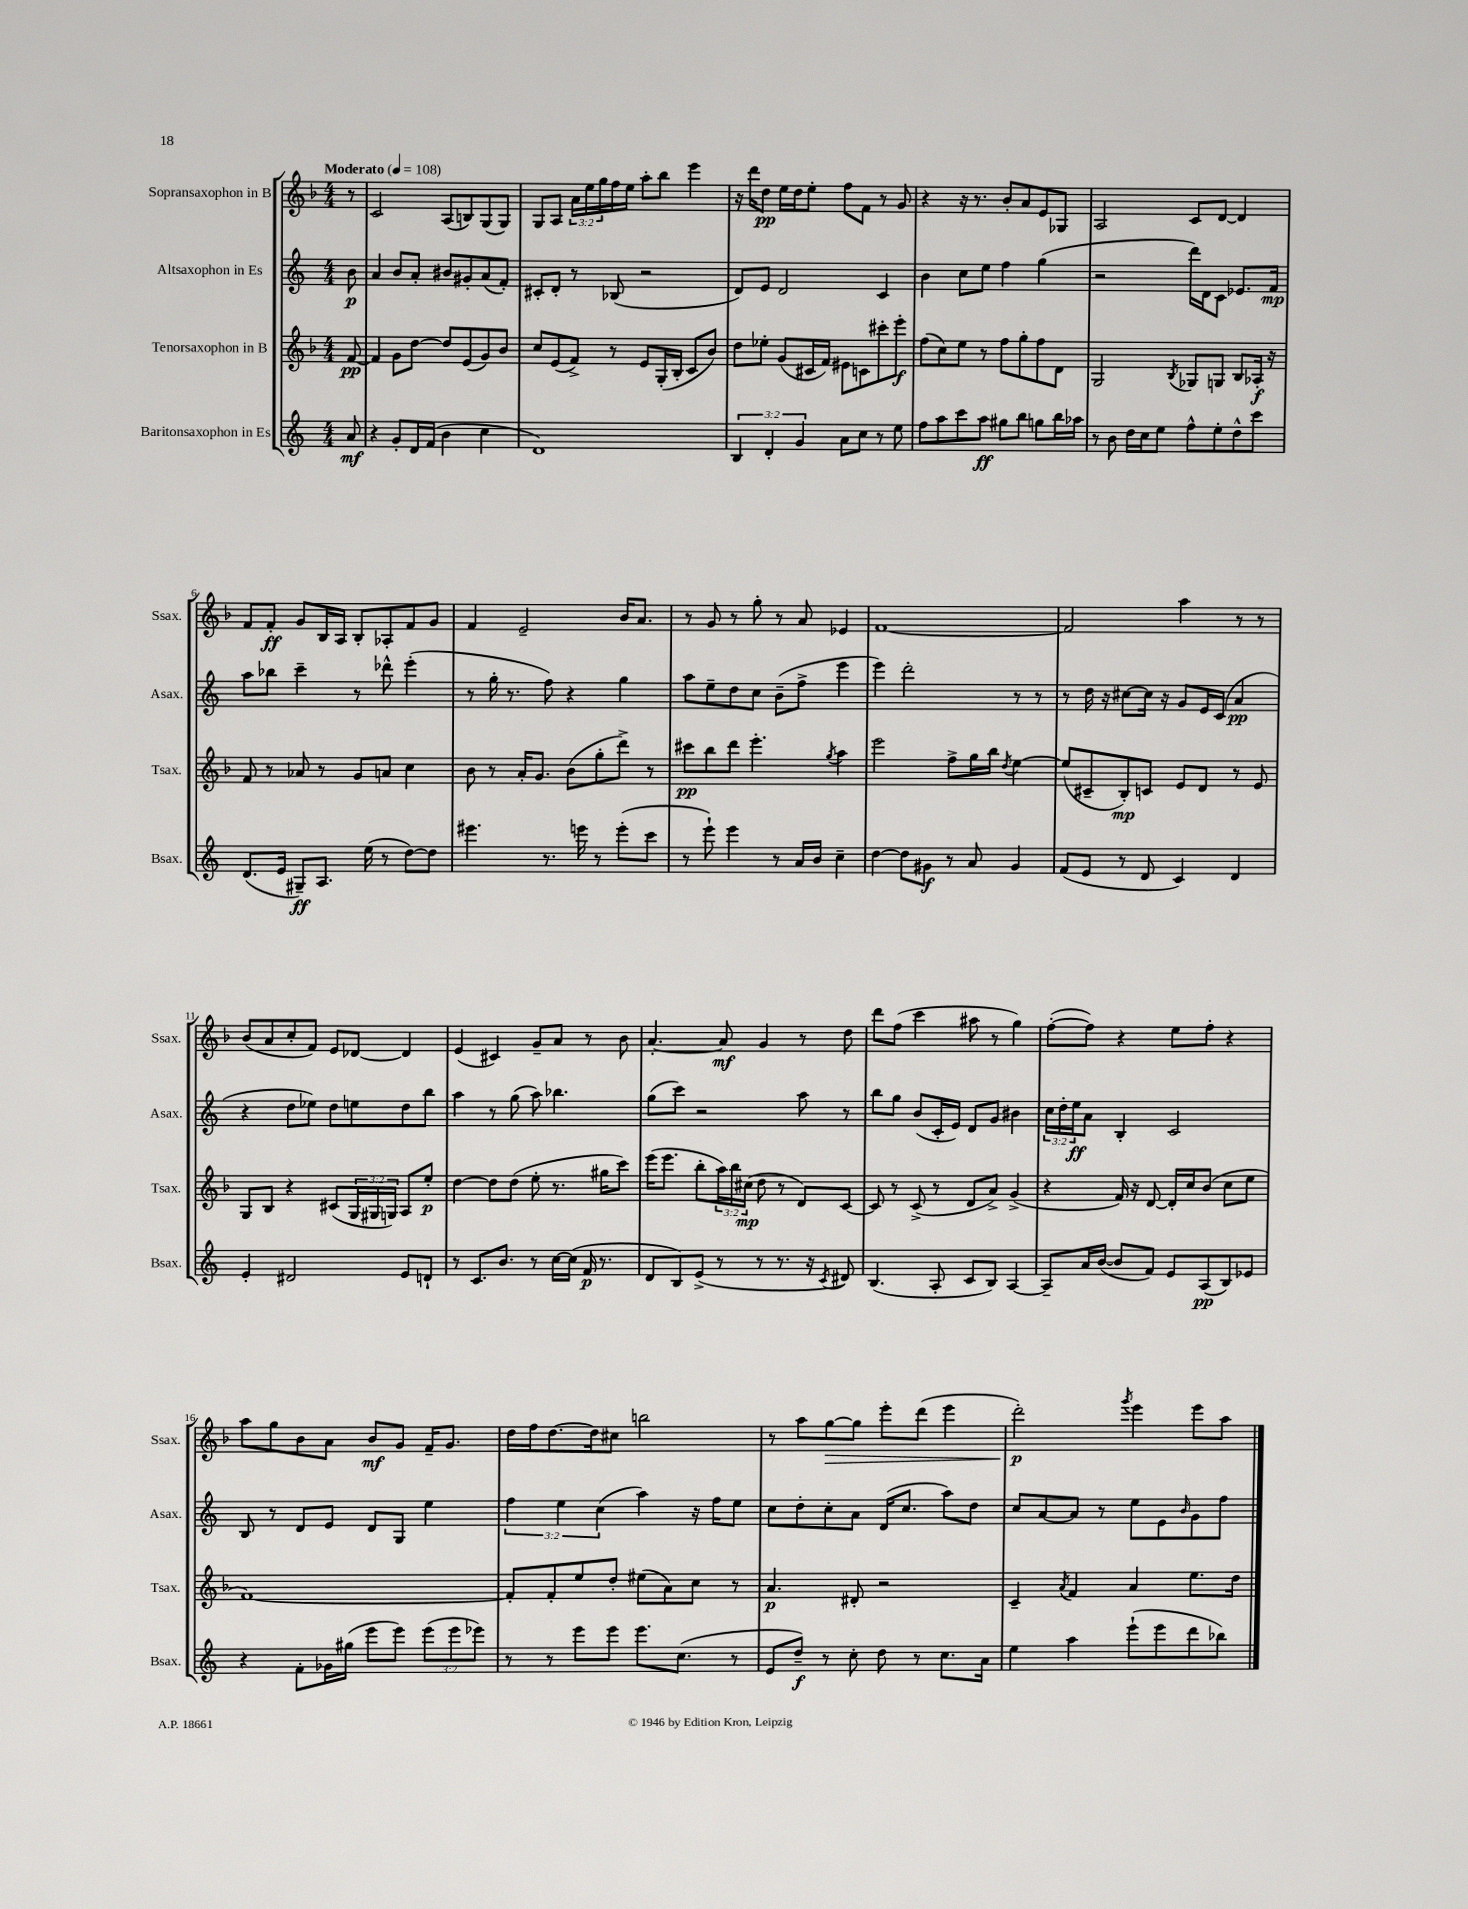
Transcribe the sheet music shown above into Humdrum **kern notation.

**kern	**dynam	**kern	**dynam	**kern	**dynam	**kern	**dynam
*part4	*part4	*part3	*part3	*part2	*part2	*part1	*part1
*staff4	*staff4	*staff3	*staff3	*staff2	*staff2	*staff1	*staff1
*I"Baritonsaxophon in Es	*	*I"Tenorsaxophon in B	*	*I"Altsaxophon in Es	*	*I"Sopransaxophon in B	*
*I'Bsax.	*	*I'Tsax.	*	*I'Asax.	*	*I'Ssax.	*
*clefG2	*	*clefG2	*	*clefG2	*	*clefG2	*
*k[]	*	*k[b-]	*	*k[]	*	*k[b-]	*
*M4/4	*	*M4/4	*	*M4/4	*	*M4/4	*
*MM108	*	*MM108	*	*MM108	*	*MM108	*
=	=	=	=	=	=	=	=
!	!	!	!	!	!	!LO:TX:a:B:t=Moderato	!
8a/	mf	[8f/	pp	8b\	p	8r	.
=1	=1	=1	=1	=1	=1	=1	=1
4r	.	4f/]	.	4a/	.	2c/	.
8g'/L	.	8g\L	.	8b/L	.	.	.
16d/L	.	[8dd\J	.	8a'/J	.	.	.
(16f/JJ	.	.	.	.	.	.	.
4b\	.	8dd/L]	.	8b#X/L	.	(8A/L	.
.	.	(8e/	.	8g#X'/	.	8Bn/)	.
4cc\	.	8g/)	.	(8a/	.	(8G/	.
.	.	8b-/J	.	8f'/J)	.	8G/J)	.
=2	=2	=2	=2	=2	=2	=2	=2
1d)	.	8cc/L	.	8c#X'/L	.	8G/L	.
.	.	(8e/	.	8d'/J	.	8A/J	.
.	.	8f^/J)	.	8r	.	24a\LL	.
.	.	.	.	.	.	24ee\	.
.	.	.	.	.	.	24gg\	.
.	.	8r	.	(8B-X/	.	16ff\	.
.	.	.	.	.	.	16ee\JJ	.
.	.	8e/L	.	2r	.	8aa'\L	.
.	.	(16G'/L	.	.	.	8bb-\J	.
.	.	16B-'/JJ	.	.	.	.	.
.	.	8c/L	.	.	.	4eee\	.
.	.	8b-/J)	.	.	.	.	.
=3	=3	=3	=3	=3	=3	=3	=3
6B/	.	8dd\L	.	8d/L)	.	16r	.
.	.	.	.	.	.	16ddd\KL	.
.	.	8ee-X'\J	.	8e/J	.	8dd\J	pp
6d'/	.	.	.	.	.	.	.
.	.	(8g/L	.	2d/	.	16ee\LL	.
.	.	.	.	.	.	16dd\J	.
6g/	.	.	.	.	.	.	.
.	.	16c#X/L	.	.	.	8ee'\J	.
.	.	16f/JJ)	.	.	.	.	.
8a\L	.	8e#X\L	.	.	.	8ff\L	.
8cc\J	.	8cn\	.	.	.	8f\J	.
8r	.	8ccc#X'\	.	4c/	.	8r	.
8ee\	.	8eee'\J	f	.	.	8g/	.
=4	=4	=4	=4	=4	=4	=4	=4
8ff\L	.	(8ff\L	.	4b\	.	4r	.
8aa\	.	8cc\)	.	.	.	.	.
8ccc\	.	8ee\J	.	8cc\L	.	16r	.
.	.	.	.	.	.	8.r	.
8aa\J	ff	8r	.	8ee\J	.	.	.
8gg#X\L	.	8ff\L	.	4ff\	.	8b-'/L	.
8bb\J	.	8gg'\	.	.	.	8a/	.
8ggn\L	.	8ff\	.	(4gg\	.	8e/	.
16bb\L	.	8d\J	.	.	.	8G-X/J	.
16aa-X\JJ	.	.	.	.	.	.	.
=5	=5	=5	=5	=5	=5	=5	=5
8r	.	2G/	.	2r	.	2A/	.
8b\	.	.	.	.	.	.	.
16dd\LL	.	.	.	.	.	.	.
16cc\J	.	.	.	.	.	.	.
8ee\J	.	.	.	.	.	.	.
.	.	8qB-/	.	.	.	.	.
8ff^^\L	.	8G-X/L	.	16ddd\LL)	.	8c/L	.
.	.	.	.	16d\J	.	.	.
8ee'\	.	8Gn/J	.	8c\J	.	[8d/J	.
8dd^^\	.	8B-/L	.	8.e-X/L	.	4d/]	.
8ccc\J	.	16A-X'/Jk	f	.	.	.	.
.	.	16r	.	16f/Jk	mp	.	.
!!LO:LB:g=z
=6	=6	=6	=6	=6	=6	=6	=6
(8.d/L	.	8f/	.	8aa\L	.	8f/L	.
.	.	8r	.	8bb-X\J	.	8f'/J	ff
16e/Jk	.	.	.	.	.	.	.
8G#X~/L)	ff	8a-X/	.	4ccc~\	.	8g/L	.
8.A/J	.	8r	.	.	.	16B-/L	.
.	.	.	.	.	.	16A/JJ	.
.	.	8g/L	.	8r	.	8B-'/L	.
(16ee\	.	.	.	.	.	.	.
8r	.	8an/J	.	8ddd-X^^\	.	8A-X'/	.
[8dd\L)	.	4cc\	.	(4eee'\	.	8f/	.
8dd\J]	.	.	.	.	.	8g/J	.
=7	=7	=7	=7	=7	=7	=7	=7
4.eee#X\	.	8b-\	.	8r	.	4f/	.
.	.	8r	.	16gg'\	.	.	.
.	.	.	.	8.r	.	.	.
.	.	16a'/KL	.	.	.	2e~/	.
.	.	8.g/J	.	.	.	.	.
8.r	.	.	.	8ff\)	.	.	.
.	.	(8b-\L	.	4r	.	.	.
16eeen\	.	.	.	.	.	.	.
8r	.	8gg'\	.	.	.	.	.
(8eee'\L	.	8ddd^\J)	.	4gg\	.	16b-/KL	.
.	.	.	.	.	.	8.a/J	.
8ccc\J	.	8r	.	.	.	.	.
=8	=8	=8	=8	=8	=8	=8	=8
8r	.	8ccc#X\L	pp	8aa\L	.	8r	.
8eee`\)	.	8bb-\	.	8ee~\	.	8g/	.
4eee\	.	8ddd\J	.	8dd\	.	8r	.
.	.	4.eee'\	.	8cc\J	.	8gg'\	.
8r	.	.	.	(8b~\L	.	8r	.
16a/LL	.	.	.	8ff^\J	.	8a/	.
16b/JJ	.	.	.	.	.	.	.
.	.	8qgg/	.	.	.	.	.
4cc~\	.	4aa\	.	4eee\	.	4e-X/	.
=9	=9	=9	=9	=9	=9	=9	=9
[4dd\	.	2eee\	.	4eee\)	.	[1f	.
8dd\L]	.	.	.	2ddd'\	.	.	.
8g#X\J	f	.	.	.	.	.	.
8r	.	8ff^\L	.	.	.	.	.
8a/	.	16gg\L	.	.	.	.	.
.	.	16bb-\JJ	.	.	.	.	.
.	.	8qdd/	.	.	.	.	.
4g#/	.	[4ee\	.	8r	.	.	.
.	.	.	.	8r	.	.	.
=10	=10	=10	=10	=10	=10	=10	=10
(8f/L	.	(8ee/L]	.	8r	.	2f/]	.
8e/J	.	8c#X~/	.	16dd\	.	.	.
.	.	.	.	16r	.	.	.
8r	.	8B-'/)	mp	[8cc#X\L	.	.	.
8d/	.	8cn/J	.	16cc#\Jk]	.	.	.
.	.	.	.	16r	.	.	.
4c/)	.	8e/L	.	8g/L	.	4aa\	.
.	.	8d/J	.	16e/L	.	.	.
.	.	.	.	(16c/JJ	.	.	.
4d/	.	8r	.	4a/	pp	8r	.
.	.	8e/	.	.	.	8r	.
!!LO:LB:g=z
=11	=11	=11	=11	=11	=11	=11	=11
4e'/	.	8G/L	.	4r	.	(8b-/L	.
.	.	8B-/J	.	.	.	8a/	.
2d#X/	.	4r	.	8dd\L	.	8cc'/	.
.	.	.	.	8ee-X\J)	.	8f/J)	.
.	.	(8c#X/L	.	8dd\L	.	8e/L	.
.	.	24G/L	.	8een\	.	[8d-X/J	.
.	.	24G#X/	.	.	.	.	.
.	.	24Gn/JJ)	.	.	.	.	.
8e/L	.	8A/L	.	8dd\	.	4d-/]	.
8dn`/J	.	8ee'/J	p	8bb\J	.	.	.
=12	=12	=12	=12	=12	=12	=12	=12
8r	.	[4dd\	.	4aa\	.	(4e/	.
8.c/L	.	.	.	.	.	.	.
.	.	8dd\L]	.	8r	.	4c#X/)	.
8.b/J	.	.	.	.	.	.	.
.	.	(8dd\J	.	(8gg\	.	.	.
8r	.	8ee'\	.	8aa\)	.	8g~/L	.
[16cc\LL	.	8.r	.	4.bb-X\	.	8a/J	.
(16cc\JJ]	.	.	.	.	.	.	.
16f/	p	.	.	.	.	8r	.
8.r	.	16gg#X\KL	.	.	.	.	.
.	.	8ccc\J)	.	.	.	8b-\	.
=13	=13	=13	=13	=13	=13	=13	=13
8d/L	.	(16eee\KL	.	(8gg\L	.	[4.a'/	.
.	.	8.eee\J	.	.	.	.	.
8B/)	.	.	.	8ccc\J)	.	.	.
(8e^/J	.	8bb-'\L	.	2r	.	.	.
8r	.	24aa\L)	.	.	.	8a/]	mf
.	.	24bb-\	.	.	.	.	.
.	.	(24cc#X\JJ	mp	.	.	.	.
8r	.	8dd\	.	.	.	4g/	.
8.r	.	8r	.	.	.	.	.
.	.	8d/L)	.	8aa\	.	8r	.
16r	.	.	.	.	.	.	.
8qc/	.	.	.	.	.	.	.
8d#X/)	.	[8c/J	.	8r	.	8dd\	.
=14	=14	=14	=14	=14	=14	=14	=14
(4.B/	.	8c/]	.	8bb\L	.	8ddd\L	.
.	.	8r	.	8gg\J	.	(8ff\J	.
.	.	(8c^/	.	(8b/L	.	4ccc\	.
8A'/	.	8r	.	16c'/L	.	.	.
.	.	.	.	16e/JJ)	.	.	.
8c/L	.	8d/L	.	8d/L	.	8aa#X\	.
8B/J)	.	8a^/J)	.	8g/J	.	8r	.
[4A/	.	(4g^/	.	4b#X\	.	4gg\)	.
=15	=15	=15	=15	=15	=15	=15	=15
8A~/L]	.	4r	.	24cc\LL	.	([8ff'\L	.
.	.	.	.	24dd'\	.	.	.
.	.	.	.	24ee\J	ff	.	.
16a/L	.	.	.	8a\J	.	8ff\J])	.
([16b/JJ	.	.	.	.	.	.	.
8b/L]	.	16f/)	.	4B'/	.	4r	.
.	.	16r	.	.	.	.	.
8f/J)	.	[8d/	.	.	.	.	.
8e/L	.	16d'/LL]	.	2c/	.	8ee\L	.
.	.	16cc/J	.	.	.	.	.
(8A/	pp	(8b-/J	.	.	.	8ff'\J	.
8B/)	.	8cc\L	.	.	.	4r	.
8e-X/J	.	8ee\J	.	.	.	.	.
!!LO:LB:g=z
=16	=16	=16	=16	=16	=16	=16	=16
4r	.	[1f)	.	8B/	.	8aa\L	.
.	.	.	.	8r	.	8gg\	.
8f'\L	.	.	.	8d/L	.	8b-\	.
16g-X\L	.	.	.	8e/J	.	8a\J	.
(16gg#X\JJ	.	.	.	.	.	.	.
8eee\L	.	.	.	8d/L	.	8b-/L	mf
8eee\J)	.	.	.	8G/J	.	8g/J	.
(12eee\L	.	.	.	4ee\	.	16f~/KL	.
.	.	.	.	.	.	8.g/J	.
12eee\	.	.	.	.	.	.	.
12eee-X\J)	.	.	.	.	.	.	.
=17	=17	=17	=17	=17	=17	=17	=17
8r	.	8f'/L]	.	6ff\	.	16dd\LL	.
.	.	.	.	.	.	16ff\J	.
8r	.	8f'/	.	.	.	[8.dd\	.
.	.	.	.	6ee\	.	.	.
8eee\L	.	8ee/	.	.	.	.	.
.	.	.	.	.	.	16dd\k]	.
.	.	.	.	(6cc\	.	.	.
8eee\J	.	8dd'/J	.	.	.	8cc#X\J	.
8.eee\L	.	(8ee#X\L	.	4aa\)	.	2bbn\	.
.	.	8a\)	.	.	.	.	.
(8.cc\J	.	.	.	.	.	.	.
.	.	8cc\J	.	16r	.	.	.
.	.	.	.	16ff\KL	.	.	.
8r	.	8r	.	8ee\J	.	.	.
=18	=18	=18	=18	=18	=18	=18	=18
8e/L	.	4.a/	p	8cc\L	.	8r	.
8dd~/J)	f	.	.	8dd'\	.	8aa\L	.
!	!	!	!	!	!	!	!LO:HP:b
8r	.	.	.	8cc'\	.	[8gg\	>
8cc'\	.	8d#X'/	.	8a\J	.	8gg\J]	.
8dd\	.	2r	.	(16d/KL	.	8eee'\L	.
.	.	.	.	8.cc/J	.	.	.
8r	.	.	.	.	.	(8ddd\J	.
8.cc\L	.	.	.	8aa\L)	.	4eee\	.
.	.	.	.	8dd\J	.	.	.
16a\Jk	.	.	.	.	.	.	.
=19	=19	=19	=19	=19	=19	=19	=19
4ee\	.	4c~/	.	8cc/L	.	2ddd'\)	p
.	.	.	.	[8a/	.	.	.
.	.	8qa/	.	.	.	.	.
4aa\	.	4f/	.	8a/J]	.	.	.
.	.	.	.	8r	.	.	.
.	.	.	.	.	.	8qggg/	.
(8eee`\L	.	4a/	.	8ee\L	.	4eee\	]
8eee\	.	.	.	8e\	.	.	.
.	.	.	.	16qqb/	.	.	.
8ddd\	.	8.ee\L	.	8g\	.	8eee\L	.
8bb-X\J)	.	.	.	8ff\J	.	8aa\J	.
.	.	16dd\Jk	.	.	.	.	.
==	==	==	==	==	==	==	==
*-	*-	*-	*-	*-	*-	*-	*-
